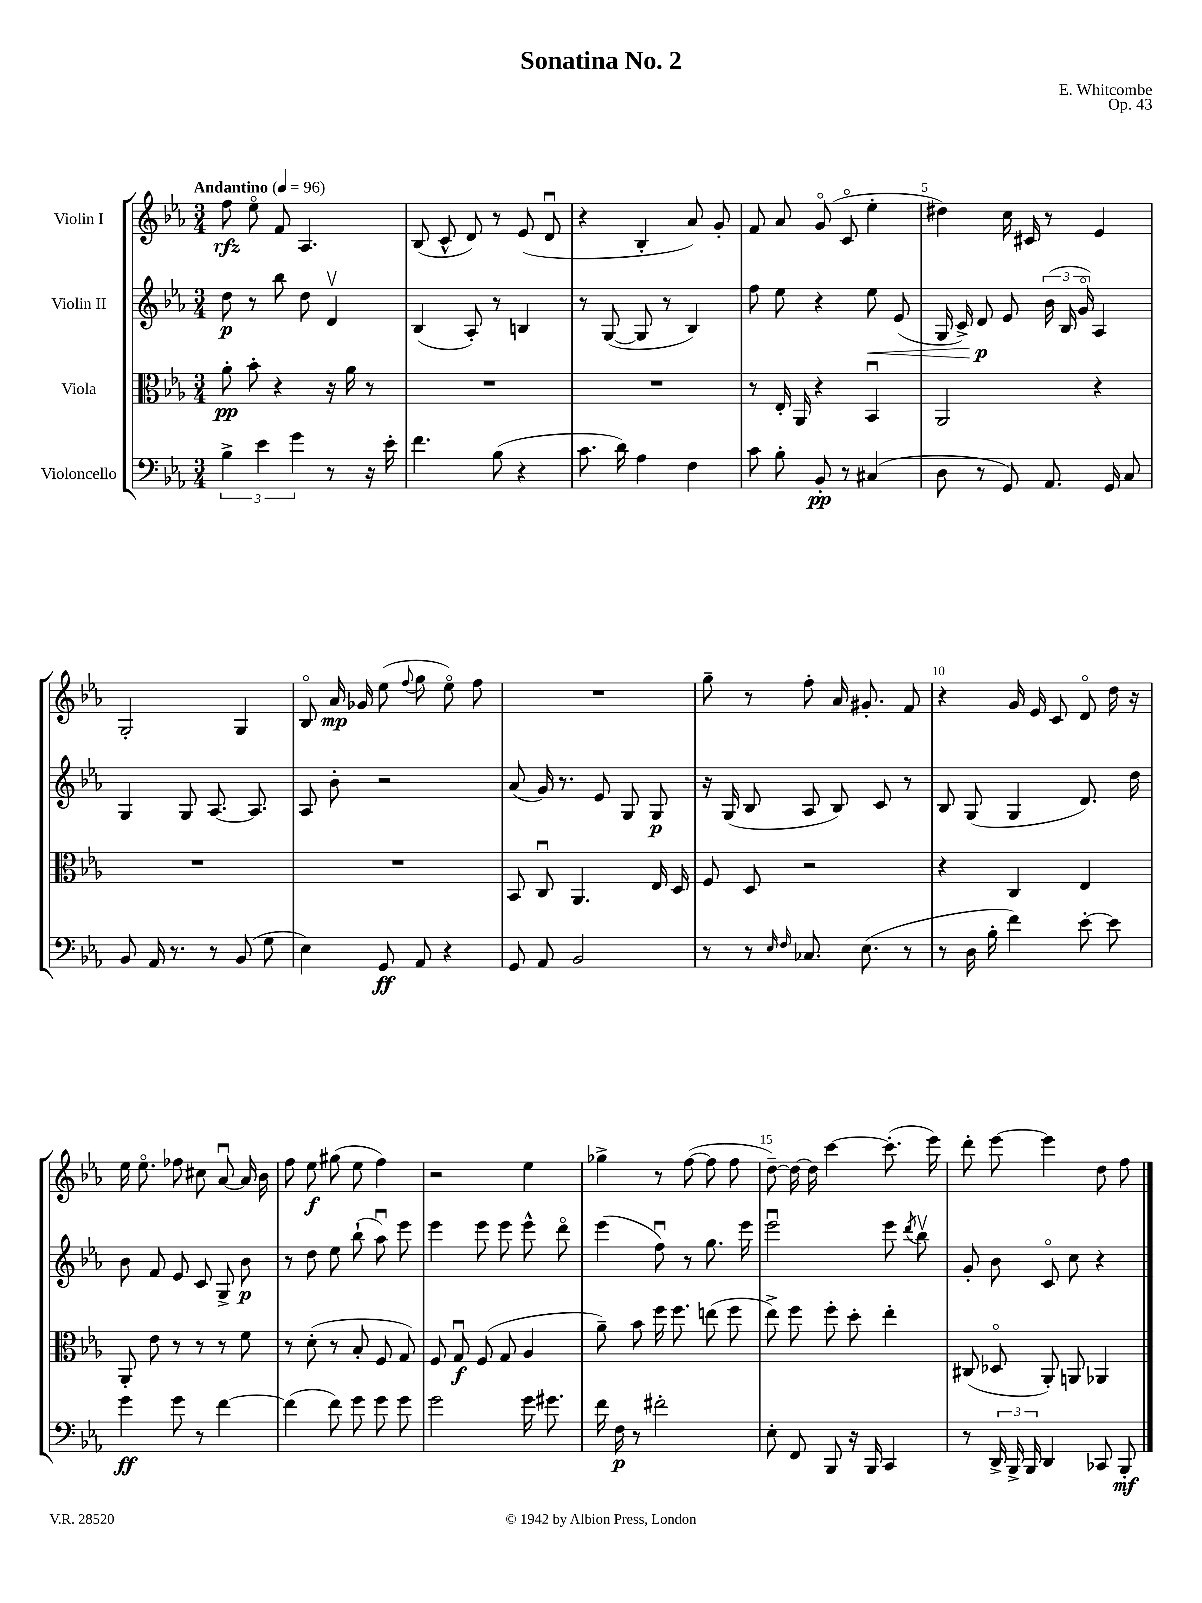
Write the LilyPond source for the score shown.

\header { title = "Sonatina No. 2" composer = "E. Whitcombe" opus = "Op. 43" }
<<
\new StaffGroup <<
\new Staff = "s0" \with { instrumentName = "Violin I" } {
    \clef treble \key ees \major \numericTimeSignature \time 3/4 \tempo "Andantino" 4 = 96
    \autoBeamOff f''8\rfz ees''8\flageolet f'8 aes4. |
    bes8( c'8-^ d'8) r8 ees'8( d'8\downbow |
    r4 bes4-. aes'8) g'8-. |
    f'8 aes'8 g'8\flageolet( c'8\flageolet ees''4-. |
    dis''4) c''16 cis'16 r8 ees'4 |
    g2-. g4 |
    bes8\flageolet aes'16\mp ges'16 ees''8( \appoggiatura { f''8 } g''8 ees''8\flageolet) f''8 |
    R2. |
    g''8-- r8 f''8-. aes'16 gis'8.-. f'8 |
    r4 g'16 ees'16 c'8 d'8\flageolet d''16 r16 |
    ees''16 ees''8.\flageolet fes''8 cis''8 aes'8~\downbow aes'16 bes'16 |
    f''8 ees''8\f gis''8( ees''8 f''4) |
    r2 ees''4 |
    ges''4-> r8 f''8~( f''8 f''8 |
    d''8~--) d''16~ d''16 c'''4~ c'''8.-.( ees'''16) |
    d'''8-. ees'''8~ ees'''4 d''8 f''8 \bar "|." |
}
\new Staff = "s1" \with { instrumentName = "Violin II" } {
    \clef treble \key ees \major \numericTimeSignature \time 3/4
    \autoBeamOff d''8\p r8 bes''8 d''8 d'4\upbow |
    bes4( aes8-.) r8 b4 |
    r8 g8~( g8 r8 bes4) |
    f''8 ees''8 r4 ees''8\< ees'8( |
    g16 c'16->) d'8\p\! ees'8 \tuplet 3/2 { bes'16( bes16 g'16\flageolet) } aes4 |
    g4 g8 aes8.~ aes8. |
    aes8 bes'8-. r2 |
    aes'8( g'16) r8. ees'8 g8 g8\p |
    r16 g16( bes8 aes8 bes8) c'8 r8 |
    bes8 g8( g4 d'8.) d''16 |
    bes'8 f'8 ees'8 c'8 g8-> bes'8\p |
    r8 d''8 ees''8 bes''8-!( aes''8\downbow) ees'''8 |
    ees'''4 ees'''8 ees'''8 ees'''8-^ d'''8\flageolet |
    ees'''4( f''8\downbow) r8 g''8. ees'''16 |
    ees'''2\downbow ees'''8 \acciaccatura { d'''8 } bes''8\upbow |
    g'8-. bes'8 c'8\flageolet c''8 r4 \bar "|." |
}
\new Staff = "s2" \with { instrumentName = "Viola" } {
    \clef alto \key ees \major \numericTimeSignature \time 3/4
    \autoBeamOff aes'8-.\pp bes'8-. r4 r16 aes'16 r8 |
    R2. |
    R2. |
    r8 ees16-. aes,16 r4 bes,4\downbow |
    aes,2 r4 |
    R2. |
    R2. |
    bes,8 c8\downbow aes,4. ees16 d16 |
    f8 d8 r2 |
    r4 c4 ees4 |
    aes,8-. ees'8 r8 r8 r8 f'8 |
    r8 d'8-.( r8 bes8-. f8 g8) |
    f8 g8\downbow\f f8( g8 aes4 |
    aes'8--) bes'8 f''16 f''8. e''8( f''8 |
    ees''8->) f''8 f''8-. d''8-. ees''4-. |
    cis8( des8\flageolet aes,8-.) a,8 aes,4 \bar "|." |
}
\new Staff = "s3" \with { instrumentName = "Violoncello" } {
    \clef bass \key ees \major \numericTimeSignature \time 3/4
    \autoBeamOff \tuplet 3/2 { bes4-> ees'4 g'4 } r8 r16 ees'16-. |
    f'4. bes8( r4 |
    c'8. d'16) aes4 f4 |
    c'8 bes8-. bes,8-.\pp r8 cis4( |
    d8 r8 g,8) aes,8. g,16 c8 |
    bes,8 aes,16 r8. r8 bes,8( g8 |
    ees4) g,8\ff aes,8 r4 |
    g,8 aes,8 bes,2 |
    r8 r8 \grace { ees16 f16 } ces8. ees8.( r8 |
    r8 d16 bes16-. f'4) ees'8~-. ees'8 |
    g'4\ff g'8 r8 f'4~ |
    f'4( f'8) g'8 g'8 g'8 |
    g'2 g'16 gis'8. |
    f'16 f16\p r8 fis'2-. |
    ees8-. f,8 bes,,8 r16 bes,,16 c,4 |
    r8 \tuplet 3/2 { d,16-> bes,,16-> bes,,16 } d,4 ces,8 bes,,8-.\mf \bar "|." |
}
>>
>>
\layout { \context { \Score \override BarNumber.break-visibility = ##(#f #t #t) barNumberVisibility = #(every-nth-bar-number-visible 5) } }
